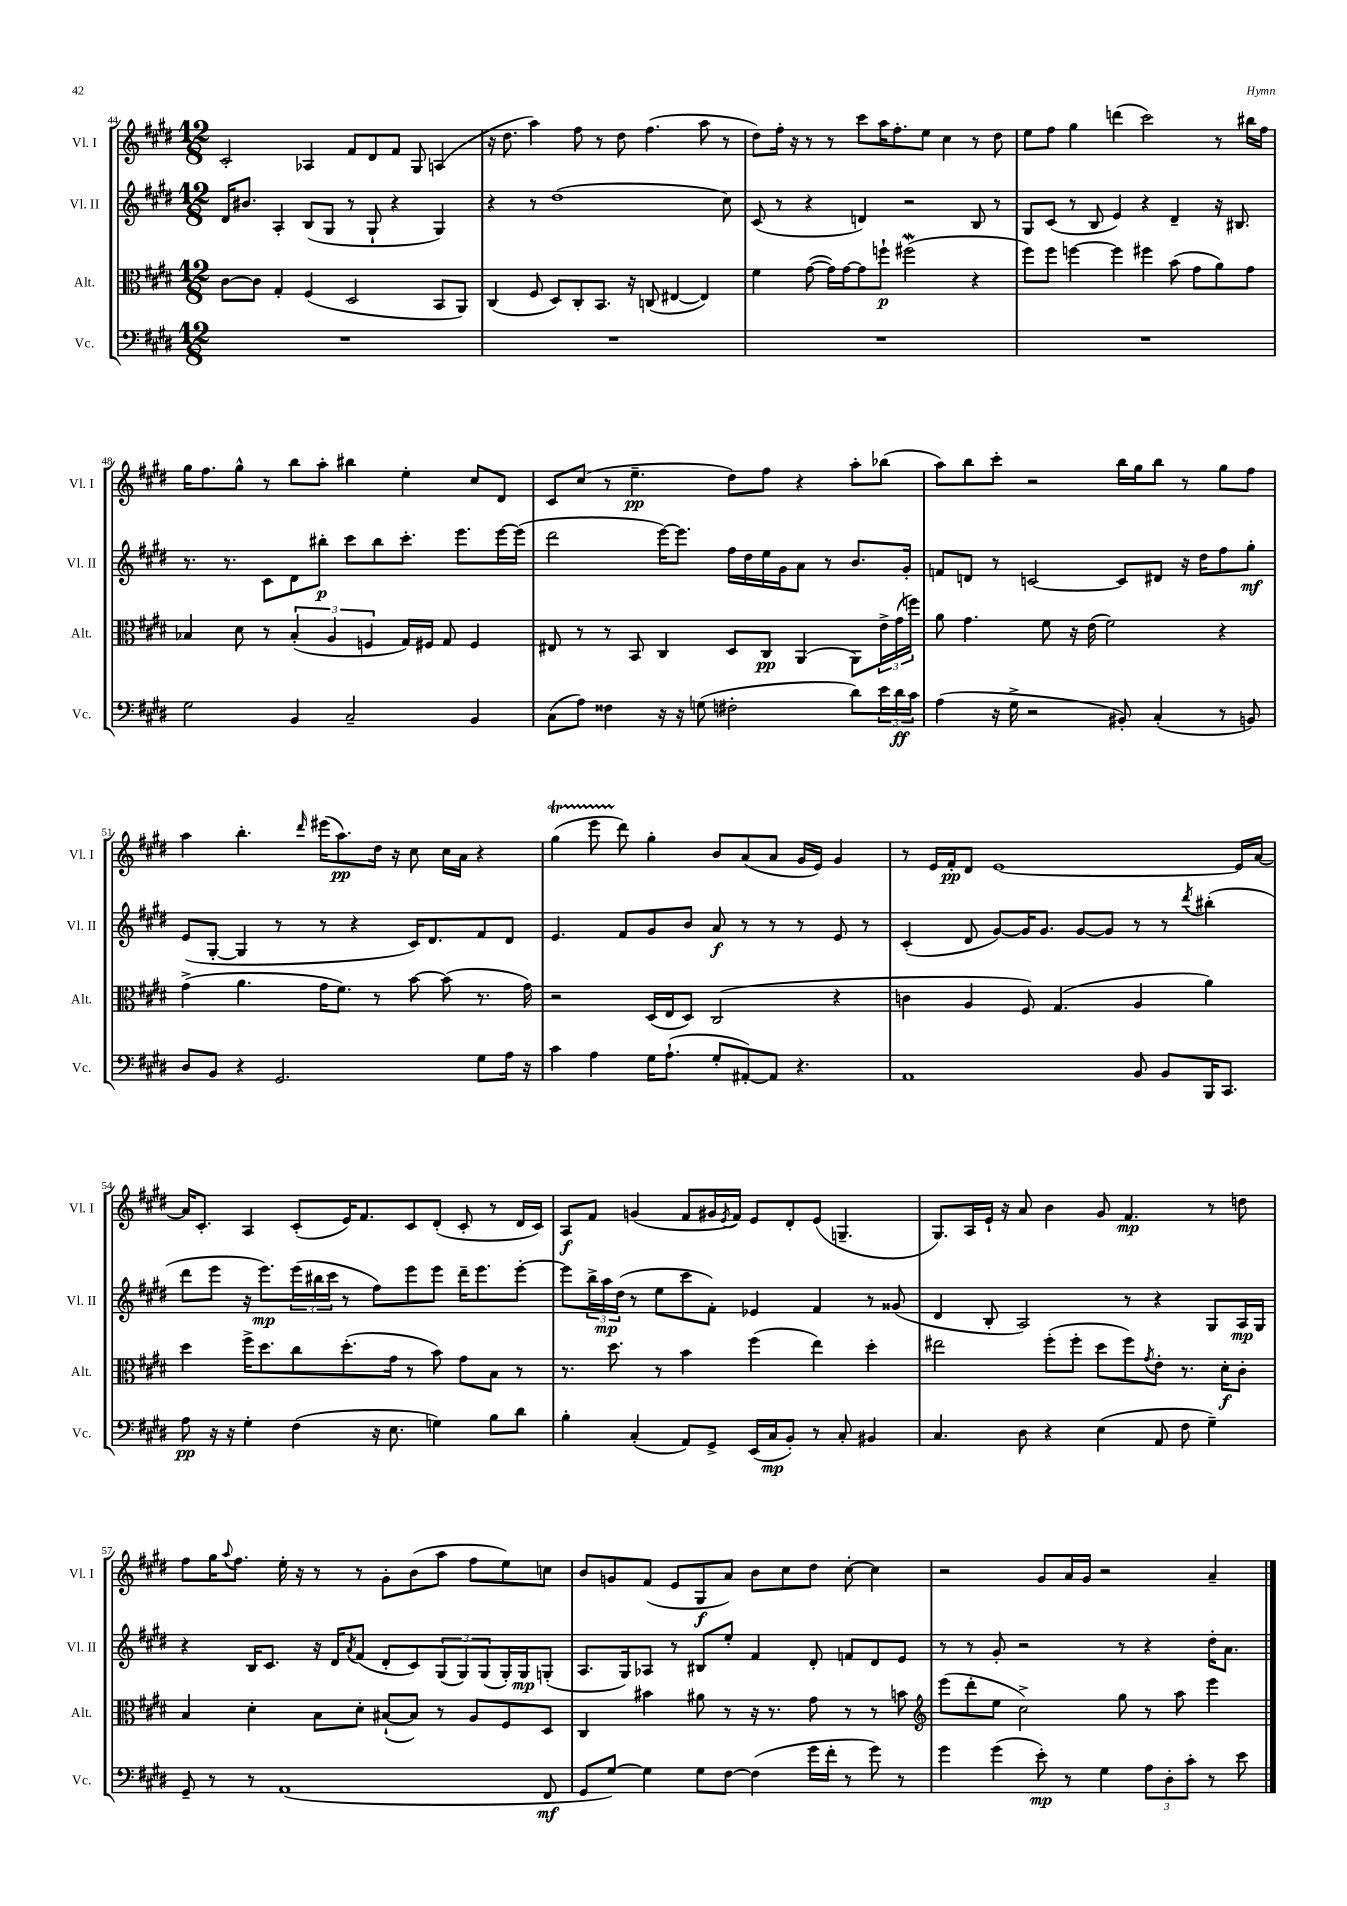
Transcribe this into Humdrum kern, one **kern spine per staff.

**kern	**dynam	**kern	**dynam	**kern	**dynam	**kern	**dynam
*part4	*part4	*part3	*part3	*part2	*part2	*part1	*part1
*staff4	*staff4	*staff3	*staff3	*staff2	*staff2	*staff1	*staff1
*I"Vc.	*	*I"Alt.	*	*I"Vl. II	*	*I"Vl. I	*
*I'Vc.	*	*I'Alt.	*	*I'Vl. II	*	*I'Vl. I	*
*clefF4	*	*clefC3	*	*clefG2	*	*clefG2	*
*k[f#c#g#d#]	*	*k[f#c#g#d#]	*	*k[f#c#g#d#]	*	*k[f#c#g#d#]	*
*M12/8	*	*M12/8	*	*M12/8	*	*M12/8	*
=44	=44	=44	=44	=44	=44	=44	=44
1.r	.	[8c#\L	.	16d#/KL	.	2c#'/	.
.	.	.	.	8.b#X/J	.	.	.
.	.	8c#\J]	.	.	.	.	.
.	.	4G#'/	.	4A'/	.	.	.
.	.	(4F#/	.	(8B/L	.	4A-X/	.
.	.	.	.	8G#/J	.	.	.
.	.	2D#/	.	8r	.	8f#/L	.
.	.	.	.	8G#`/	.	8d#/	.
.	.	.	.	4r	.	8f#/J	.
.	.	.	.	.	.	8G#/	.
.	.	8BB/L	.	4G#/)	.	(4An/	.
.	.	8AA/J)	.	.	.	.	.
=45	=45	=45	=45	=45	=45	=45	=45
1.r	.	(4C#/	.	4r	.	16r	.
.	.	.	.	.	.	8.dd#\	.
.	.	8F#/	.	8r	.	4aa\)	.
.	.	8D#/L)	.	(1dd#	.	.	.
.	.	8C#'/	.	.	.	8ff#\	.
.	.	8.BB/J	.	.	.	8r	.
.	.	.	.	.	.	8dd#\	.
.	.	16r	.	.	.	.	.
.	.	(8Cn/	.	.	.	(4.ff#\	.
.	.	[4E#X/	.	.	.	.	.
.	.	4E#/])	.	.	.	8aa\	.
.	.	.	.	8cc#\)	.	8r	.
=46	=46	=46	=46	=46	=46	=46	=46
1.r	.	4f#\	.	(8c#/	.	8dd#\L)	.
.	.	.	.	8r	.	16ff#'\Jk	.
.	.	.	.	.	.	16r	.
.	.	([8g#\	.	4r	.	8r	.
.	.	16g#\LL])	.	.	.	8r	.
.	.	[16g#\J	.	.	.	.	.
.	.	8g#\]	.	4dn/)	.	8ccc#\L	.
.	.	8ffn`\J	p	.	.	16aa\K	.
.	.	.	.	.	.	8.ff#'\	.
.	.	(2ff#XW\	.	2r	.	.	.
.	.	.	.	.	.	8ee\J	.
.	.	.	.	.	.	4cc#\	.
.	.	4r	.	8B/	.	8r	.
.	.	.	.	8r	.	8dd#\	.
=47	=47	=47	=47	=47	=47	=47	=47
1.r	.	8ff#\L)	.	8G#/L	.	8ee\L	.
.	.	8ff#\J	.	(8c#/J	.	8ff#\J	.
.	.	[4ffn\	.	8r	.	4gg#\	.
.	.	.	.	8B/	.	.	.
.	.	4ff\]	.	4e/)	.	(4dddn\	.
.	.	4ff#X\	.	4r	.	2ccc#\)	.
.	.	(8b\	.	4d#~/	.	.	.
.	.	8g#\L	.	.	.	.	.
.	.	8a\)	.	16r	.	8r	.
.	.	.	.	8.B#X/	.	.	.
.	.	8g#\J	.	.	.	16bb#X\LL	.
.	.	.	.	.	.	16ff#\JJ	.
!!LO:LB:g=z
=48	=48	=48	=48	=48	=48	=48	=48
2G#\	.	4B-X/	.	8.r	.	16gg#\KL	.
.	.	.	.	.	.	8.ff#\	.
.	.	.	.	8.r	.	.	.
.	.	8d#\	.	.	.	8gg#^^\J	.
.	.	8r	.	8c#\L	.	8r	.
4BB/	.	(6B-'/	.	8d#\	.	8bb\L	.
.	.	.	.	8bb#X'\J	p	8aa'\J	.
.	.	6A/	.	.	.	.	.
2C#~/	.	.	.	8ccc#\L	.	4bb#X\	.
.	.	6Fn/	.	.	.	.	.
.	.	.	.	8bb#\	.	.	.
.	.	16G#/LL)	.	8.ccc#'\J	.	4ee'\	.
.	.	16F#X/JJ	.	.	.	.	.
.	.	8G#/	.	.	.	.	.
.	.	.	.	8.eee\L	.	.	.
4BB/	.	4F#/	.	.	.	8cc#/L	.
.	.	.	.	[16eee\L	.	8d#/J	.
.	.	.	.	(16eee\JJ]	.	.	.
=49	=49	=49	=49	=49	=49	=49	=49
(8C#\L	.	8E#X/	.	2ddd#\	.	8c#/L	.
8A\J)	.	8r	.	.	.	(8cc#/J	.
4F##X\	.	8r	.	.	.	8r	.
.	.	8BB/	.	.	.	4.ee~\	pp
16r	.	4C#/	.	[16eee\KL)	.	.	.
16r	.	.	.	8.eee\J]	.	.	.
(8Gn\	.	.	.	.	.	.	.
2F#X'\	.	8D#/L	.	16ff#\LL	.	8dd#\L)	.
.	.	.	.	16dd#\	.	.	.
.	.	8C#/J	pp	16ee\	.	8ff#\J	.
.	.	.	.	16g#\J	.	.	.
.	.	(4AA/	.	8a\J	.	4r	.
.	.	.	.	8r	.	.	.
8d#\L)	.	8AA\L)	.	8.b/L	.	8aa'\L	.
24e\L	.	24e^\L	.	.	.	(8bb-X\J	.
24d#\	ff	(24g#\	.	.	.	.	.
.	.	.	.	16g#'/Jk	.	.	.
24c#\JJ	.	24ffn\JJ)	.	.	.	.	.
=50	=50	=50	=50	=50	=50	=50	=50
(4A\	.	8a\	.	8fn/L	.	8aa\L)	.
.	.	4.g#\	.	8dn/J	.	8bb\	.
16r	.	.	.	8r	.	8ccc#'\J	.
16G#^\	.	.	.	.	.	.	.
2r	.	.	.	[2cn/	.	2r	.
.	.	8f#\	.	.	.	.	.
.	.	16r	.	.	.	.	.
.	.	(16e\	.	.	.	.	.
.	.	2f#\)	.	.	.	.	.
8BB#X'/)	.	.	.	8c/L]	.	16bb\LL	.
.	.	.	.	.	.	16gg#\J	.
(4C#'/	.	.	.	8d#X/J	.	8bb\J	.
.	.	.	.	16r	.	8r	.
.	.	.	.	16dd#\KL	.	.	.
8r	.	4r	.	8ff#\	.	8gg#\L	.
8BBn/)	.	.	.	8gg#'\J	mf	8ff#\J	.
!!LO:LB:g=z
=51	=51	=51	=51	=51	=51	=51	=51
8D#/L	.	(4g#^\	.	(8e/L	.	4aa\	.
8BB/J	.	.	.	[8G#'/J	.	.	.
4r	.	4.a\	.	4G#/]	.	4.bb'\	.
2.GG#/	.	.	.	8r	.	.	.
.	.	.	.	.	.	16qqddd#/	.
.	.	16g#\KL	.	8r	.	(16eee#X\KL	.
.	.	8.f#\J)	.	.	.	8.aa\)	pp
.	.	.	.	4r	.	.	.
.	.	8r	.	.	.	16dd#\Jk	.
.	.	.	.	.	.	16r	.
.	.	[8b\	.	16c#/KL)	.	8cc#\	.
.	.	.	.	8.d#/	.	.	.
.	.	(8b\]	.	.	.	16cc#\LL	.
.	.	.	.	.	.	16a\JJ	.
8G#\L	.	8.r	.	8f#/	.	4r	.
16A\Jk	.	.	.	8d#/J	.	.	.
16r	.	16g#\)	.	.	.	.	.
=52	=52	=52	=52	=52	=52	=52	=52
4c#\	.	2r	.	4.e/	.	(4gg#t\	.
4A\	.	.	.	.	.	8eeeTTT\	.
.	.	.	.	8f#/L	.	8ddd#\)	.
16G#\KL	.	(16D#/LL	.	8g#/	.	4gg#'\	.
(8.A`\J	.	16E/J	.	.	.	.	.
.	.	8D#/J)	.	8b/J	.	.	.
8G#'/L	.	(2C#/	.	8a/	f	8b/L	.
[8AA#X'/)	.	.	.	8r	.	(8a/	.
8AA#/J]	.	.	.	8r	.	8a/J	.
4.r	.	.	.	8r	.	16g#/LL	.
.	.	.	.	.	.	16e/JJ)	.
.	.	4r	.	8e/	.	4g#/	.
.	.	.	.	8r	.	.	.
=53	=53	=53	=53	=53	=53	=53	=53
1AA	.	4cn\	.	(4c#'/	.	8r	.
.	.	.	.	.	.	16e/LL	.
.	.	.	.	.	.	16f#'/J	pp
.	.	4A/	.	8d#/	.	8d#/J	.
.	.	.	.	[8g#/L)	.	[1e	.
.	.	8F#/)	.	16g#/K]	.	.	.
.	.	.	.	8.g#/J	.	.	.
.	.	(4.G#/	.	.	.	.	.
.	.	.	.	[8g#/L	.	.	.
.	.	.	.	8g#/J]	.	.	.
8BB/	.	4A/	.	8r	.	.	.
8BB/L	.	.	.	8r	.	.	.
.	.	.	.	8qddd#/	.	.	.
16BBB/K	.	4a\)	.	(4bb#X'\	.	.	.
8.CC#/J	.	.	.	.	.	.	.
.	.	.	.	.	.	16e/LL]	.
.	.	.	.	.	.	[16a/JJ	.
!!LO:LB:g=z
=54	=54	=54	=54	=54	=54	=54	=54
8A\	pp	4dd#\	.	8ddd#\L	.	16a/KL]	.
.	.	.	.	.	.	8.c#'/J	.
16r	.	.	.	8eee\J	.	.	.
16r	.	.	.	.	.	.	.
4G#'\	.	16ff#^\KL	.	16r	.	4A/	.
.	.	8.dd#\	.	8.eee\L)	mp	.	.
(4F#\	.	8cc#\	.	(24eee\L	.	(8c#'/L	.
.	.	.	.	24bb#X\	.	.	.
.	.	.	.	24ccc#\JJ	.	.	.
.	.	(8.dd#'\	.	8r	.	16e/K)	.
.	.	.	.	.	.	8.f#/	.
16r	.	.	.	8ff#\L)	.	.	.
8.E\	.	16g#\Jk	.	.	.	.	.
.	.	8r	.	8eee\	.	8c#/	.
4Gn\)	.	8b\)	.	8eee\J	.	(8d#'/J	.
.	.	8g#\L	.	16ddd#~\KL	.	8c#'/	.
.	.	.	.	8.eee\	.	.	.
8B\L	.	8B\J	.	.	.	8r	.
8d#\J	.	8r	.	[8eee'\J	.	16d#/LL	.
.	.	.	.	.	.	16c#/JJ)	.
=55	=55	=55	=55	=55	=55	=55	=55
4B'\	.	8.r	.	8eee\L]	.	8A/L	f
.	.	.	.	24bb^\L	.	8f#/J	.
.	.	.	.	24aa\	mp	.	.
.	.	8.dd#\	.	.	.	.	.
.	.	.	.	(24dd#\JJ	.	.	.
(4C#'/	.	.	.	8r	.	(4gn/	.
.	.	8r	.	8ee\L	.	.	.
8AA/L)	.	4b\	.	8ccc#\	.	8f#/L	.
8GG#^/J	.	.	.	8f#'\J)	.	16g#X/L	.
.	.	.	.	.	.	8qe/	.
.	.	.	.	.	.	16f#/JJ)	.
(16EE/LL	.	(4ff#\	.	4e-X/	.	8e/L	.
16C#/J	mp	.	.	.	.	.	.
8BB'/J)	.	.	.	.	.	8d#'/	.
8r	.	4ee\)	.	4f#/	.	(8e/J	.
8C#'/	.	.	.	.	.	4.Gn~/	.
4BB#X/	.	4dd#'\	.	8r	.	.	.
.	.	.	.	(8g##X/	.	.	.
=56	=56	=56	=56	=56	=56	=56	=56
4.C#/	.	2ee#X\	.	4d#/	.	8.G#/L)	.
.	.	.	.	.	.	16A/L	.
.	.	.	.	8B'/	.	16e`/JJ	.
.	.	.	.	.	.	16r	.
8D#\	.	.	.	2A/)	.	8a/	.
4r	.	(8ff#'\L	.	.	.	4b\	.
.	.	8ff#'\J	.	.	.	.	.
(4E\	.	8dd#\L	.	.	.	8g#/	.
.	.	8ff#\)	.	8r	.	4.f#/	mp
.	.	8qg#/	.	.	.	.	.
8AA/	.	8e'\J	.	4r	.	.	.
8F#\	.	8.r	.	.	.	.	.
4G#~\)	.	.	.	8G#/L	.	8r	.
.	.	16d#'\KL	f	.	.	.	.
.	.	8c#'\J	.	16A/L	mp	8ddn\	.
.	.	.	.	16G#/JJ	.	.	.
!!LO:LB:g=z
=57	=57	=57	=57	=57	=57	=57	=57
8GG#~/	.	4B/	.	4r	.	8ff#\L	.
8r	.	.	.	.	.	16gg#\K	.
.	.	.	.	.	.	8qqaa/	.
.	.	.	.	.	.	8.ff#\J	.
8r	.	4d#'\	.	16B/KL	.	.	.
.	.	.	.	8.c#/J	.	.	.
(1AA	.	.	.	.	.	16ee'\	.
.	.	.	.	.	.	16r	.
.	.	8B\L	.	16r	.	8r	.
.	.	.	.	16d#/KL	.	.	.
.	.	.	.	8qa/	.	.	.
.	.	8d#'\J	.	(8f#/J	.	8r	.
.	.	([8B#X`/L	.	8d#'/L	.	8g#'\L	.
.	.	8B#/J])	.	8c#/)	.	(8b\	.
.	.	8r	.	(12G#/	.	8aa\J	.
.	.	.	.	12G#/)	.	.	.
.	.	8A/L	.	.	.	8ff#\L	.
.	.	.	.	(12G#/	.	.	.
.	.	8F#/	.	16G#'/L)	.	8ee\)	.
.	.	.	.	16G#/J	mp	.	.
8FF#/	mf	8D#/J	.	(8Gn'/J	.	8ccn\J	.
=58	=58	=58	=58	=58	=58	=58	=58
8GG#/L	.	4C#/	.	8.A/L	.	8b/L	.
[8G#/J)	.	.	.	.	.	8gn/	.
.	.	.	.	16G#/k)	.	.	.
4G#\]	.	4b#X\	.	8A-X/J	.	(8f#/J	.
.	.	.	.	8r	.	8e/L	.
8G#\L	.	8a#X\	.	8B#X/L	.	8G#/	f
[8F#\J	.	8r	.	8ee'/J	.	8a/J)	.
(4F#\]	.	16r	.	4f#/	.	8b\L	.
.	.	8.r	.	.	.	.	.
.	.	.	.	.	.	8cc#\	.
16g#\LL	.	8g#\	.	8d#'/	.	8dd#\J	.
16f#'\JJ	.	.	.	.	.	.	.
8r	.	8r	.	8fn/L	.	[8cc#'\	.
8g#\)	.	8r	.	8d#/	.	4cc#\]	.
8r	.	8bn\	.	8e/J	.	.	.
=59	=59	=59	=59	=59	=59	=59	=59
*	*	*clefG2	*	*	*	*	*
4g#\	.	(8eee\L	.	8r	.	2r	.
.	.	8ddd#'\	.	8r	.	.	.
(4g#\	.	8ee\J	.	8g#'/	.	.	.
.	.	2cc#^\)	.	2r	.	.	.
8e'\)	mp	.	.	.	.	8g#/L	.
8r	.	.	.	.	.	16a/L	.
.	.	.	.	.	.	16g#/JJ	.
4G#\	.	.	.	.	.	2r	.
.	.	8gg#\	.	8r	.	.	.
12A\L	.	8r	.	4r	.	.	.
12D#'\	.	.	.	.	.	.	.
.	.	8aa\	.	.	.	.	.
12c#'\J	.	.	.	.	.	.	.
8r	.	4eee\	.	16dd#'\KL	.	4a~/	.
.	.	.	.	8.a\J	.	.	.
8e\	.	.	.	.	.	.	.
==	==	==	==	==	==	==	==
*-	*-	*-	*-	*-	*-	*-	*-
